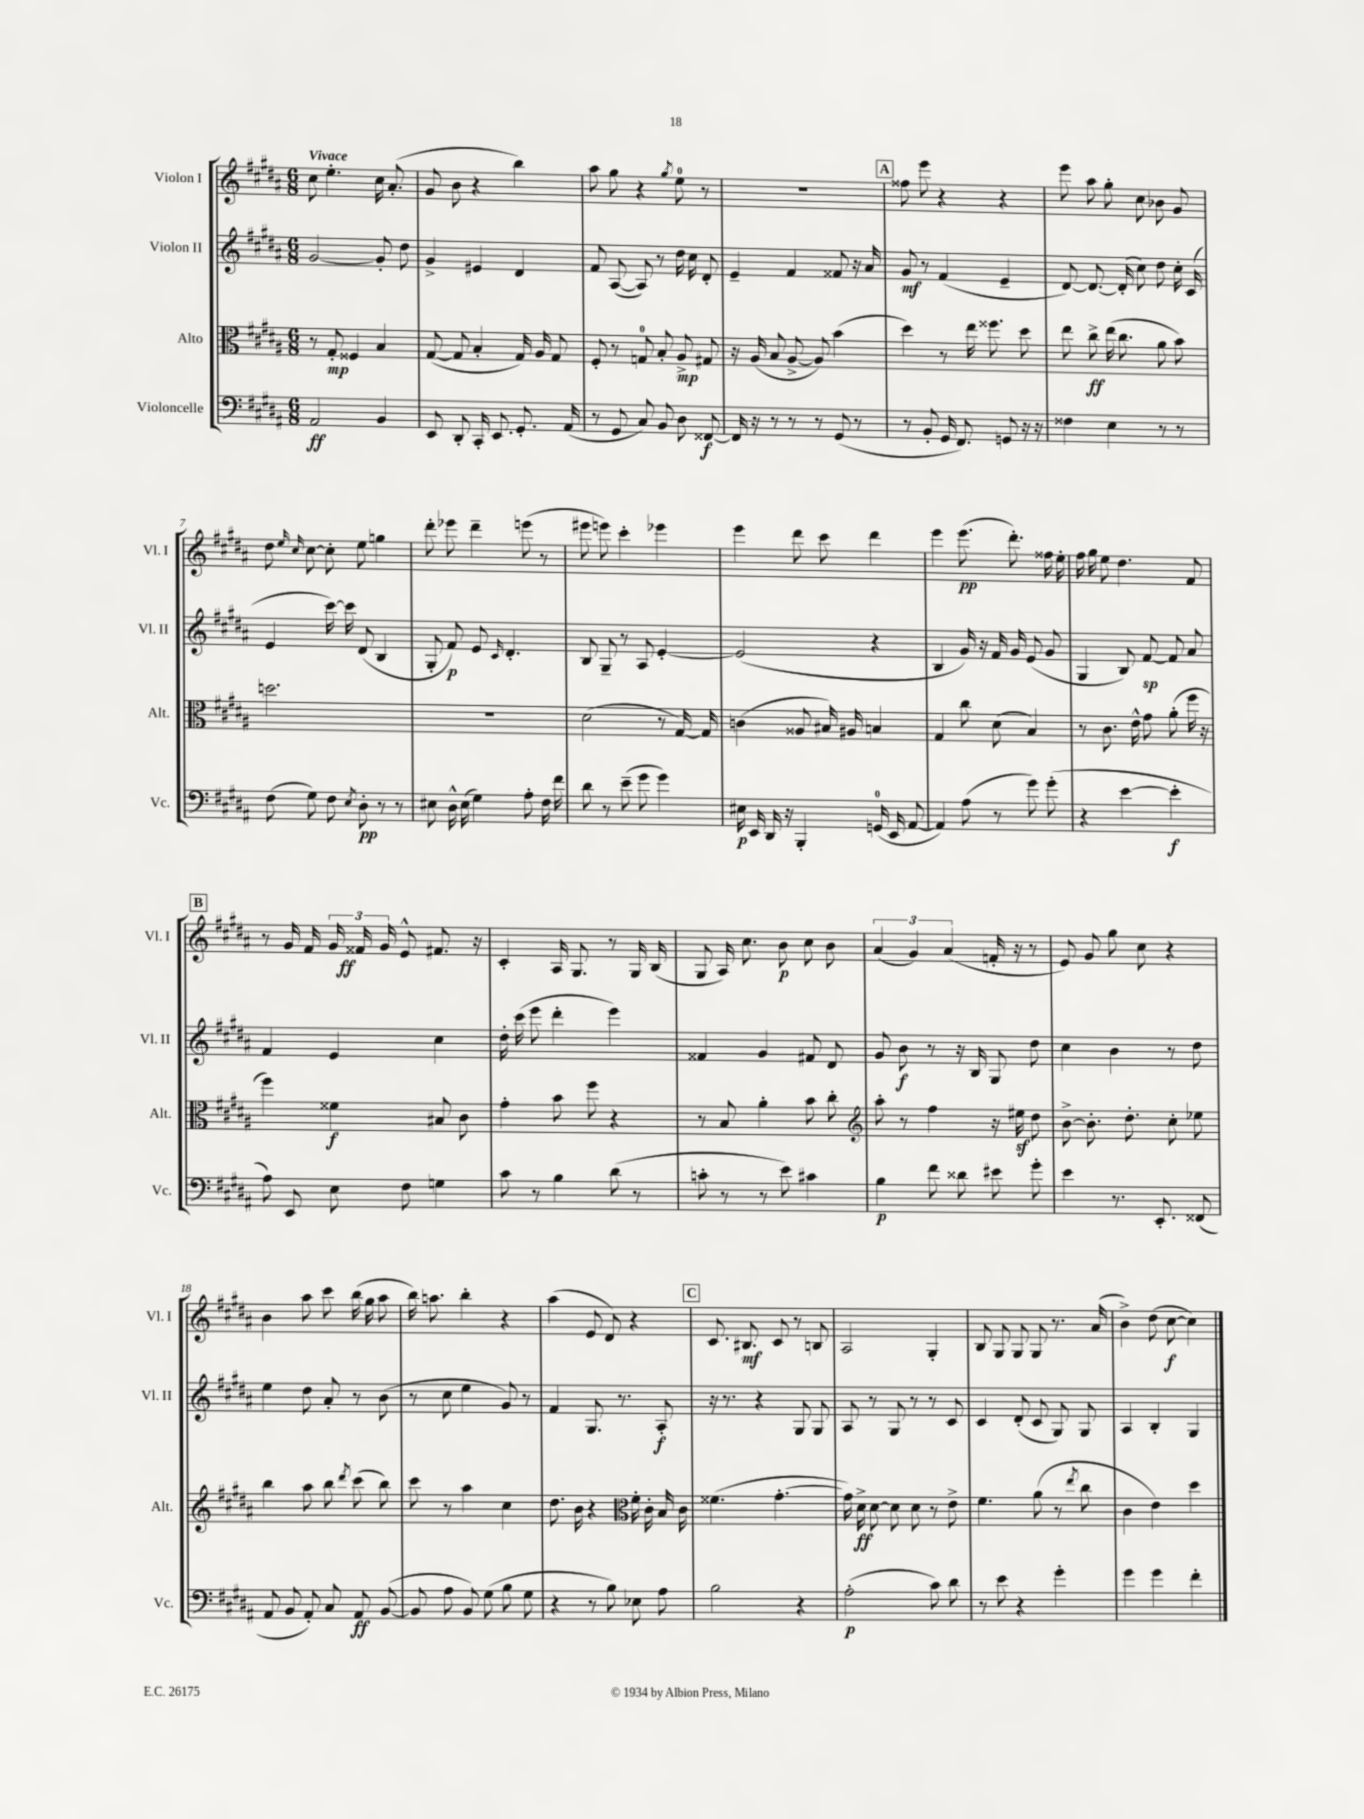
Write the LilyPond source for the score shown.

<<
\new StaffGroup <<
\new Staff = "s0" \with { instrumentName = "Violon I" shortInstrumentName = "Vl. I" } {
    \clef treble \key b \major \numericTimeSignature \time 6/8 \tempo "Vivace"
    \autoBeamOff cis''8 e''4.-. cis''16 ais'8.-.( |
    gis'8 b'8 r4 b''4) |
    ais''8 gis''8 r4 \acciaccatura { gis''8 } e''8-0 r8 |
    R2. |
    \mark \markup { \box "A" } fisis''8 e'''8 r4 r4 |
    e'''8 ais''8 gis''8-. cis''8 bes'8 gis'8 |
    dis''8 \grace { e''16 cis''16 } cis''8~ cis''8-. e''8 g''4 |
    dis'''8-. ees'''8 dis'''4-- e'''8( r8 |
    eis'''8 e'''8) cis'''4-. ees'''4 |
    e'''4 dis'''8 cis'''8 dis'''4 |
    e'''4 e'''8.\pp( dis'''8.-.) fisis''16 e''16-. |
    fis''16 gis''16 e''8 dis''4. fis'8 |
    \mark \markup { \box "B" } r8 gis'16 fis'16 \tuplet 3/2 { gis'16 fisis'16\ff gis'16 } e'8-^ fis'8. r16 |
    cis'4-. ais16 gis8. r8 gis16 b16( |
    gis8 ais16) cis''8. b'8\p cis''8 b'8 |
    \tuplet 3/2 { ais'4( gis'4) ais'4( } f'16-. r16 r8 |
    e'8) gis'8 gis''8 cis''8 r4 |
    b'4 ais''8 cis'''8 b''16( gis''16 ais''8 |
    b''16) a''8. b''4-. r4 |
    ais''4( e'8 dis'8) r4 |
    \mark \markup { \box "C" } cis'8. bis8.\mf cis'8 r8 b8 |
    ais2 gis4-. |
    b8 gis8 gis8 gis8 r8. ais'16( |
    b'4->) dis''8( cis''8~\f cis''4) \bar "|." |
}
\new Staff = "s1" \with { instrumentName = "Violon II" shortInstrumentName = "Vl. II" } {
    \clef treble \key b \major \numericTimeSignature \time 6/8
    \autoBeamOff gis'2~ gis'8-. dis''8 |
    gis'4-> eis'4 dis'4 |
    fis'8 ais8~( ais8) r8 dis''16 cis''16 dis'8-. |
    e'4-- fis'4 fisis'8 r16 ais'16 |
    \mark \markup { \box "A" } gis'8\mf r8 fis'4( e'4-- |
    dis'8~) dis'8.~ dis'16-.( cis''8) dis''8 cis''16-. cis'16( |
    e'4 cis'''16~) cis'''16 dis'8( b4 |
    gis8-. fis'8\p) e'8 \grace { cis'16 } dis'4.-. |
    b8 gis8-- r8 ais8 e'4~-. |
    e'2( r4 |
    b4 gis'16) r16 fis'16 gis'16 e'8( gis'8 |
    gis4 b8) fis'8~\sp fis'8 ais'8 |
    \mark \markup { \box "B" } fis'4 e'4 cis''4 |
    dis''16-. cis'''16( e'''8 dis'''4-. e'''4) |
    fisis'4 gis'4 fis'8 dis'8 |
    gis'8 b'8\f r8 r16 b16 gis8 dis''8 |
    cis''4 b'4 r8 dis''8 |
    e''4 dis''8 ais'8-. r8 b'8( |
    r8 cis''8 e''4 gis'8) r8 |
    fis'4 gis8. r8. ais8-.\f |
    \mark \markup { \box "C" } r16 r8. r4 gis8 gis8 |
    ais8 r8 gis8 r8 r8 cis'8 |
    cis'4 dis'8-.( cis'8 gis8) gis8 |
    ais4 b4-. gis4 \bar "|." |
}
\new Staff = "s2" \with { instrumentName = "Alto" shortInstrumentName = "Alt." } {
    \clef alto \key b \major \numericTimeSignature \time 6/8
    \autoBeamOff r8 gis8-.\mp fisis4 b4 |
    gis8~( gis8 b4-. gis16) ais16 gis8 |
    fis8-. r8 g8-0 b8-. ais8->\mp gis8 |
    r16 ais16( b8 ais8~-> ais8) b'4( |
    \mark \markup { \box "A" } dis''4) r8 e''16 fisis''8. dis''8 |
    e''8 cis''8->\ff e''16( cis''8. ais'8 b'8) |
    d''2. |
    R2. |
    dis'2( r8 gis16~) gis16 |
    c'4( aisis8 bis16) ais16 b4 |
    gis4 cis''8 dis'8( b4) |
    r8 cis'8. e'16-^ gis'8 ais'8-.( fis''16 r16 |
    \mark \markup { \box "B" } fis''4) fisis'4\f bis8 cis'8 |
    gis'4-. b'8 fis''8 r4 |
    r8 b8 ais'4-. b'8 cis''8-. |
    \clef treble ais''8-. r8 fis''4 r16 eis''16\sf dis''8 |
    b'8~-> b'8.-. dis''8.-. cis''8-. ees''8 |
    b''4 ais''8 b''8 \acciaccatura { dis'''8 } cis'''8( b''8) |
    cis'''8 r8 ais''4 cis''4 |
    dis''8. b'16 r4 \clef alto fis'16-. cis'16-. b16 cis'16 |
    \mark \markup { \box "C" } fisis'4.( gis'4.~-. |
    gis'16) dis'16->\ff dis'8~ dis'8 dis'8 r8 e'8-> |
    fis'4. ais'8( r8 \acciaccatura { e''8 } cis''8 |
    cis'4 e'4) dis''4 \bar "|." |
}
\new Staff = "s3" \with { instrumentName = "Violoncelle" shortInstrumentName = "Vc." } {
    \clef bass \key b \major \numericTimeSignature \time 6/8
    \autoBeamOff ais,2\ff b,4 |
    e,8 dis,8-. cis,16-. e,8. gis,8.-. ais,16( |
    r8 gis,8 cis8) b,8 dis8 fisis,8~\f |
    fisis,16 r16 r8 r8 r8 gis,8( r8 |
    \mark \markup { \box "A" } r8 b,8-. gis,16 fis,8.) g,8 r16 r16 |
    fisis4 e4 r8 r8 |
    fis8( gis8) fis8 \acciaccatura { e8 } dis8-.\pp r8 r8 |
    eis8 dis16-^ eis16( gis4) ais8-. fis16 fis'16 |
    dis'8 r8 e'8--( gis'8 gis'4) |
    eis16\p e,16 dis,16 r16 b,,4-. g,16-0( e,16 ais,8~ |
    ais,4) ais8( r8 gis'8) gis'8-.( |
    r4 e'4~ e'4-.\f |
    \mark \markup { \box "B" } ais8) e,8 e8 fis8 g4 |
    cis'8 r8 b4 dis'8( r8 |
    c'8-. r8 r8 e'8) cis'4 |
    b4\p fis'8 disis'8 eis'8 gis'8-. |
    e'4 r8. e,8.-. fisis,8( |
    ais,8 b,8 ais,8-.) cis8 ais,8\ff b,8~( |
    b,8 ais8 b,8) gis8( b8 gis8 |
    r4 r8 b8) ees8 ais8 |
    \mark \markup { \box "C" } b2 r4 |
    ais2-.\p( cis'8) dis'8 |
    r8 e'8 r4 gis'4-. |
    gis'4 gis'4 fis'4-. \bar "|." |
}
>>
>>
